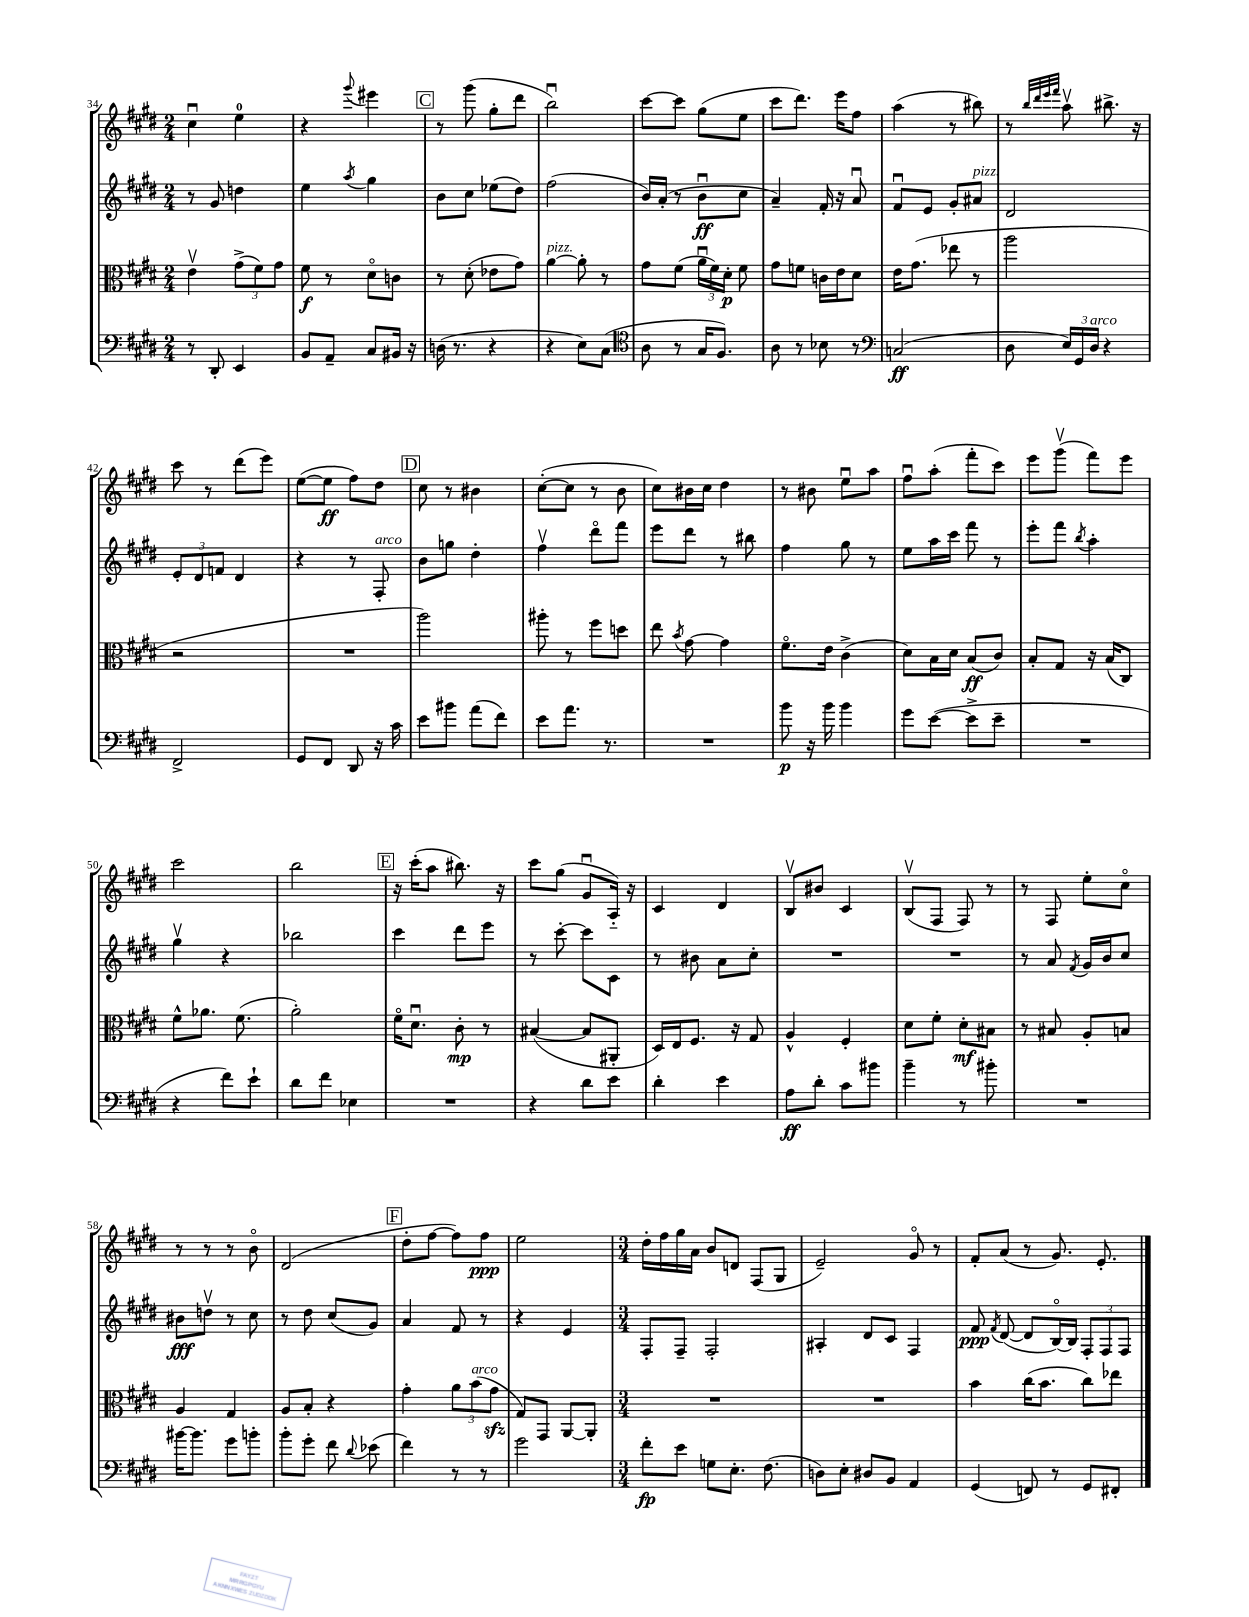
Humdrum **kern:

**kern	**dynam	**kern	**dynam	**kern	**dynam	**kern	**dynam
*part4	*part4	*part3	*part3	*part2	*part2	*part1	*part1
*staff4	*staff4	*staff3	*staff3	*staff2	*staff2	*staff1	*staff1
*clefF4	*	*clefC3	*	*clefG2	*	*clefG2	*
*k[f#c#g#d#]	*	*k[f#c#g#d#]	*	*k[f#c#g#d#]	*	*k[f#c#g#d#]	*
*M2/4	*	*M2/4	*	*M2/4	*	*M2/4	*
=34	=34	=34	=34	=34	=34	=34	=34
8r	.	4ev\	.	8r	.	4cc#u\	.
8DD#'/	.	.	.	8g#/	.	.	.
4EE/	.	(12g#^\L	.	4ddn\	.	4ee\	.
.	.	12f#\)	.	.	.	.	.
.	.	12g#\J	.	.	.	.	.
=35	=35	=35	=35	=35	=35	=35	=35
8BB/L	.	8f#\	f	4ee\	.	4r	.
8AA~/J	.	8r	.	.	.	.	.
.	.	.	.	8qaa/	.	8qqggg#/	.
8C#/L	.	8d#\L	.	4gg#\	.	4eee#X\	.
16BB#X/Jk	.	8cn\J	.	.	.	.	.
16r	.	.	.	.	.	.	.
!!LO:REH:place=s1:t=C
=36	=36	=36	=36	=36	=36	=36	=36
(16Dn\	.	8r	.	8b\L	.	8r	.
8.r	.	.	.	.	.	.	.
.	.	(8d#'\	.	8cc#\J	.	(8ggg#\	.
4r	.	8e-X\L	.	(8ee-X\L	.	8gg#'\L	.
.	.	8g#\J)	.	8dd#\J)	.	8ddd#\J	.
=37	=37	=37	=37	=37	=37	=37	=37
!	!	!LO:TX:a:i:t=pizz.	!	!	!	!	!
4r	.	[4a\	.	(2ff#\	.	2bbu\)	.
8E\L)	.	8a'\]	.	.	.	.	.
(8C#\J	.	8r	.	.	.	.	.
=38	=38	=38	=38	=38	=38	=38	=38
*clefC4	*	*	*	*	*	*	*
8A\	.	8g#\L	.	16b/LL)	.	[8ccc#\L	.
.	.	.	.	(16a'/JJ	.	.	.
8r	.	(8f#\J	.	8r	.	8ccc#\J]	.
16G#/KL	.	24au\LL	.	8bu\L	ff	(8gg#\L	.
.	.	24f#\)	.	.	.	.	.
8.F#/J)	.	.	.	.	.	.	.
.	.	24d#'\JJ	p	.	.	.	.
.	.	8f#\	.	8cc#\J	.	8ee\J	.
=39	=39	=39	=39	=39	=39	=39	=39
8A\	.	8g#\L	.	4a~/)	.	8ccc#\L	.
8r	.	8fn\J	.	.	.	8.ddd#\J)	.
8B-X\	.	16cn\LL	.	16f#'/	.	.	.
.	.	16e\J	.	16r	.	16eee\KL	.
8r	.	8d#\J	.	8au/	.	8ff#\J	.
=40	=40	=40	=40	=40	=40	=40	=40
*clefF4	*	*	*	*	*	*	*
(2Cn/	ff	16e\KL	.	8f#u/L	.	(4aa\	.
.	.	(8.g#\J	.	.	.	.	.
.	.	.	.	8e/J	.	.	.
.	.	8ee-X\	.	8g#'/L	.	8r	.
!	!	!	!	!LO:TX:a:i:t=pizz.	!	!	!
.	.	8r	.	8a#X/J	.	8bb#X\)	.
=41	=41	=41	=41	=41	=41	=41	=41
8D#\	.	2aa\	.	2d#/	.	8r	.
.	.	.	.	.	.	32qqbb/LLL	.
.	.	.	.	.	.	32qqddd#/	.
.	.	.	.	.	.	32qqeee/	.
.	.	.	.	.	.	32qqfff#/JJJ	.
24E/LL)	.	.	.	.	.	8aav\	.
24GG#/	.	.	.	.	.	.	.
!LO:TX:a:i:t=arco	!	!	!	!	!	!	!
24D#/JJ	.	.	.	.	.	.	.
4r	.	.	.	.	.	8.bb#X^\	.
.	.	.	.	.	.	16r	.
!!LO:LB:g=z
=42	=42	=42	=42	=42	=42	=42	=42
2FF#^/	.	2r	.	12e'/L	.	8ccc#\	.
.	.	.	.	12d#/	.	.	.
.	.	.	.	.	.	8r	.
.	.	.	.	12fn/J	.	.	.
.	.	.	.	4d#/	.	(8ddd#\L	.
.	.	.	.	.	.	8eee\J)	.
=43	=43	=43	=43	=43	=43	=43	=43
8GG#/L	.	2r	.	4r	.	([8ee\L	.
8FF#/J	.	.	.	.	.	8ee\J]	ff
8DD#/	.	.	.	8r	.	8ff#\L)	.
!	!	!	!	!LO:TX:a:i:t=arco	!	!	!
16r	.	.	.	8F#'/	.	8dd#\J	.
16c#\	.	.	.	.	.	.	.
!!LO:REH:place=s1:t=D
=44	=44	=44	=44	=44	=44	=44	=44
8e\L	.	2aa\)	.	8b\L	.	8cc#\	.
8b#X\J	.	.	.	8ggn\J	.	8r	.
(8a\L	.	.	.	4dd#'\	.	4b#X\	.
8f#\J)	.	.	.	.	.	.	.
=45	=45	=45	=45	=45	=45	=45	=45
8e\L	.	8aa#X'\	.	4ff#v\	.	([8cc#'\L	.
8.a\J	.	8r	.	.	.	8cc#\J]	.
.	.	8ff#\L	.	8ddd#\L	.	8r	.
8.r	.	.	.	.	.	.	.
.	.	8ddn\J	.	8fff#\J	.	8b\	.
=46	=46	=46	=46	=46	=46	=46	=46
2r	.	8ee\	.	8eee\L	.	8cc#\L)	.
.	.	8qb/	.	.	.	.	.
.	.	[8g#\	.	8ddd#\J	.	16b#X\L	.
.	.	.	.	.	.	16cc#\JJ	.
.	.	4g#\]	.	8r	.	4dd#\	.
.	.	.	.	8bb#X\	.	.	.
=47	=47	=47	=47	=47	=47	=47	=47
8b\	p	8.f#\L	.	4ff#\	.	8r	.
16r	.	.	.	.	.	8b#X\	.
16b\	.	16e\Jk	.	.	.	.	.
4b\	.	(4c#^\	.	8gg#\	.	8eeu\L	.
.	.	.	.	8r	.	8aa\J	.
=48	=48	=48	=48	=48	=48	=48	=48
8g#\L	.	8d#\L)	.	8ee\L	.	8ff#u\L	.
([8e\J	.	16B\L	.	16aa\L	.	(8aa'\J	.
.	.	16d#\JJ	.	16ccc#\JJ	.	.	.
8e^\L]	.	(8B/L	ff	8fff#\	.	8fff#'\L	.
8e~\J	.	8c#/J)	.	8r	.	8ccc#\J)	.
=49	=49	=49	=49	=49	=49	=49	=49
2r	.	8B'/L	.	8eee'\L	.	8eee\L	.
.	.	8G#/J	.	8fff#\J	.	(8ggg#v\J	.
.	.	.	.	8qbb/	.	.	.
.	.	16r	.	4aa'\	.	8fff#\L)	.
.	.	(16B/KL	.	.	.	.	.
.	.	8C#/J)	.	.	.	8eee\J	.
!!LO:LB:g=z
=50	=50	=50	=50	=50	=50	=50	=50
4r	.	8f#^^\L	.	4gg#v\	.	2ccc#\	.
.	.	8.a-X\J	.	.	.	.	.
8f#\L)	.	.	.	4r	.	.	.
.	.	(8.f#\	.	.	.	.	.
8e`\J	.	.	.	.	.	.	.
=51	=51	=51	=51	=51	=51	=51	=51
8d#\L	.	2a'\)	.	2bb-X\	.	2bb\	.
8f#\J	.	.	.	.	.	.	.
4E-X\	.	.	.	.	.	.	.
!!LO:REH:place=s1:t=E
=52	=52	=52	=52	=52	=52	=52	=52
2r	.	16f#\KL	.	4ccc#\	.	16r	.
.	.	8.d#u\J	.	.	.	(16ccc#'\KL	.
.	.	.	.	.	.	8aa\J	.
.	.	8c#'\	mp	8ddd#\L	.	8.bb#X\)	.
.	.	8r	.	8eee\J	.	.	.
.	.	.	.	.	.	16r	.
=53	=53	=53	=53	=53	=53	=53	=53
4r	.	([4B#X/	.	8r	.	8ccc#\L	.
.	.	.	.	[8ccc#'\	.	(8gg#\J	.
8d#\L	.	8B#/L]	.	8ccc#\L]	.	8g#u/L	.
8e\J	.	8AA#X'/J	.	8c#\J	.	16A/Jk)	.
.	.	.	.	.	.	16r	.
=54	=54	=54	=54	=54	=54	=54	=54
4d#'\	.	16D#/LL)	.	8r	.	4c#/	.
.	.	16E/J	.	.	.	.	.
.	.	8.F#/J	.	8b#X\	.	.	.
4e\	.	.	.	8a\L	.	4d#/	.
.	.	16r	.	.	.	.	.
.	.	8G#/	.	8cc#'\J	.	.	.
=55	=55	=55	=55	=55	=55	=55	=55
8A\L	ff	4A^^/	.	2r	.	8Bv/L	.
8d#'\J	.	.	.	.	.	8b#X/J	.
8c#\L	.	4F#'/	.	.	.	4c#/	.
8b#X\J	.	.	.	.	.	.	.
=56	=56	=56	=56	=56	=56	=56	=56
4b~\	.	8d#\L	.	2r	.	(8Bv/L	.
.	.	8f#'\J	.	.	.	8F#/J	.
8r	.	8d#'\L	mf	.	.	8F#/)	.
8b#X'\	.	8B#X\J	.	.	.	8r	.
=57	=57	=57	=57	=57	=57	=57	=57
2r	.	8r	.	8r	.	8r	.
.	.	8B#X/	.	8a/	.	8F#/	.
.	.	.	.	8qf#/	.	.	.
.	.	8A'/L	.	16g#/LL	.	8ee'\L	.
.	.	.	.	16b/J	.	.	.
.	.	8Bn/J	.	8cc#/J	.	8cc#\J	.
!!LO:LB:g=z
=58	=58	=58	=58	=58	=58	=58	=58
[16b#X\KL	.	4A/	.	8b#X\L	fff	8r	.
8.b#\J]	.	.	.	.	.	.	.
.	.	.	.	8ddnv\J	.	8r	.
8g#\L	.	4G#/	.	8r	.	8r	.
8bn'\J	.	.	.	8cc#\	.	8b\	.
=59	=59	=59	=59	=59	=59	=59	=59
8b'\L	.	8A/L	.	8r	.	(2d#/	.
8g#'\J	.	8B'/J	.	8dd#\	.	.	.
8f#\	.	4r	.	(8cc#/L	.	.	.
8qqd#/	.	.	.	.	.	.	.
(8e-X\	.	.	.	8g#/J)	.	.	.
!!LO:REH:place=s1:t=F
=60	=60	=60	=60	=60	=60	=60	=60
4f#\)	.	4g#'\	.	4a/	.	8dd#'\L	.
.	.	.	.	.	.	[8ff#\J	.
8r	.	12a\L	.	8f#/	.	8ff#\L])	.
!	!	!LO:TX:a:i:t=arco	!	!	!	!	!
.	.	(12b\	.	.	.	.	.
8r	.	.	.	8r	.	8ff#\J	ppp
.	.	12g#zz\J	.	.	.	.	.
=61	=61	=61	=61	=61	=61	=61	=61
2g#\	.	8G#/L)	.	4r	.	2ee\	.
.	.	8GG#/J	.	.	.	.	.
.	.	[8AA/L	.	4e/	.	.	.
.	.	8AA'/J]	.	.	.	.	.
=62	=62	=62	=62	=62	=62	=62	=62
*M3/4	*	*M3/4	*	*M3/4	*	*M3/4	*
8f#'\L	fp	2.r	.	8F#'/L	.	16dd#'\LL	.
.	.	.	.	.	.	16ff#\	.
8e\J	.	.	.	8F#~/J	.	16gg#\	.
.	.	.	.	.	.	16a\JJ	.
8Gn\L	.	.	.	2F#'/	.	8b/L	.
8.E'\J	.	.	.	.	.	8dn/J	.
.	.	.	.	.	.	(8F#/L	.
(8.F#\	.	.	.	.	.	.	.
.	.	.	.	.	.	8G#/J	.
=63	=63	=63	=63	=63	=63	=63	=63
8Dn\L)	.	2.r	.	4A#X'/	.	2e~/)	.
8E'\J	.	.	.	.	.	.	.
8D#X/L	.	.	.	8d#/L	.	.	.
8BB/J	.	.	.	8c#/J	.	.	.
4AA/	.	.	.	4F#/	.	8g#/	.
.	.	.	.	.	.	8r	.
=64	=64	=64	=64	=64	=64	=64	=64
(4GG#/	.	4b\	.	8f#/	ppp	8f#'/L	.
.	.	.	.	8qf#/	.	.	.
.	.	.	.	([8d#/	.	(8a/J	.
8FFn/)	.	(16cc#\KL	.	8d#/L]	.	8r	.
.	.	8.b\J	.	.	.	.	.
8r	.	.	.	[16B/L)	.	8.g#/)	.
.	.	.	.	16B/JJ]	.	.	.
8GG#/L	.	8cc#\L)	.	12F#'/L	.	.	.
.	.	.	.	.	.	8.e'/	.
.	.	.	.	12F#/	.	.	.
8FF#X'/J	.	8ee-X\J	.	.	.	.	.
.	.	.	.	12F#/J	.	.	.
==	==	==	==	==	==	==	==
*-	*-	*-	*-	*-	*-	*-	*-
